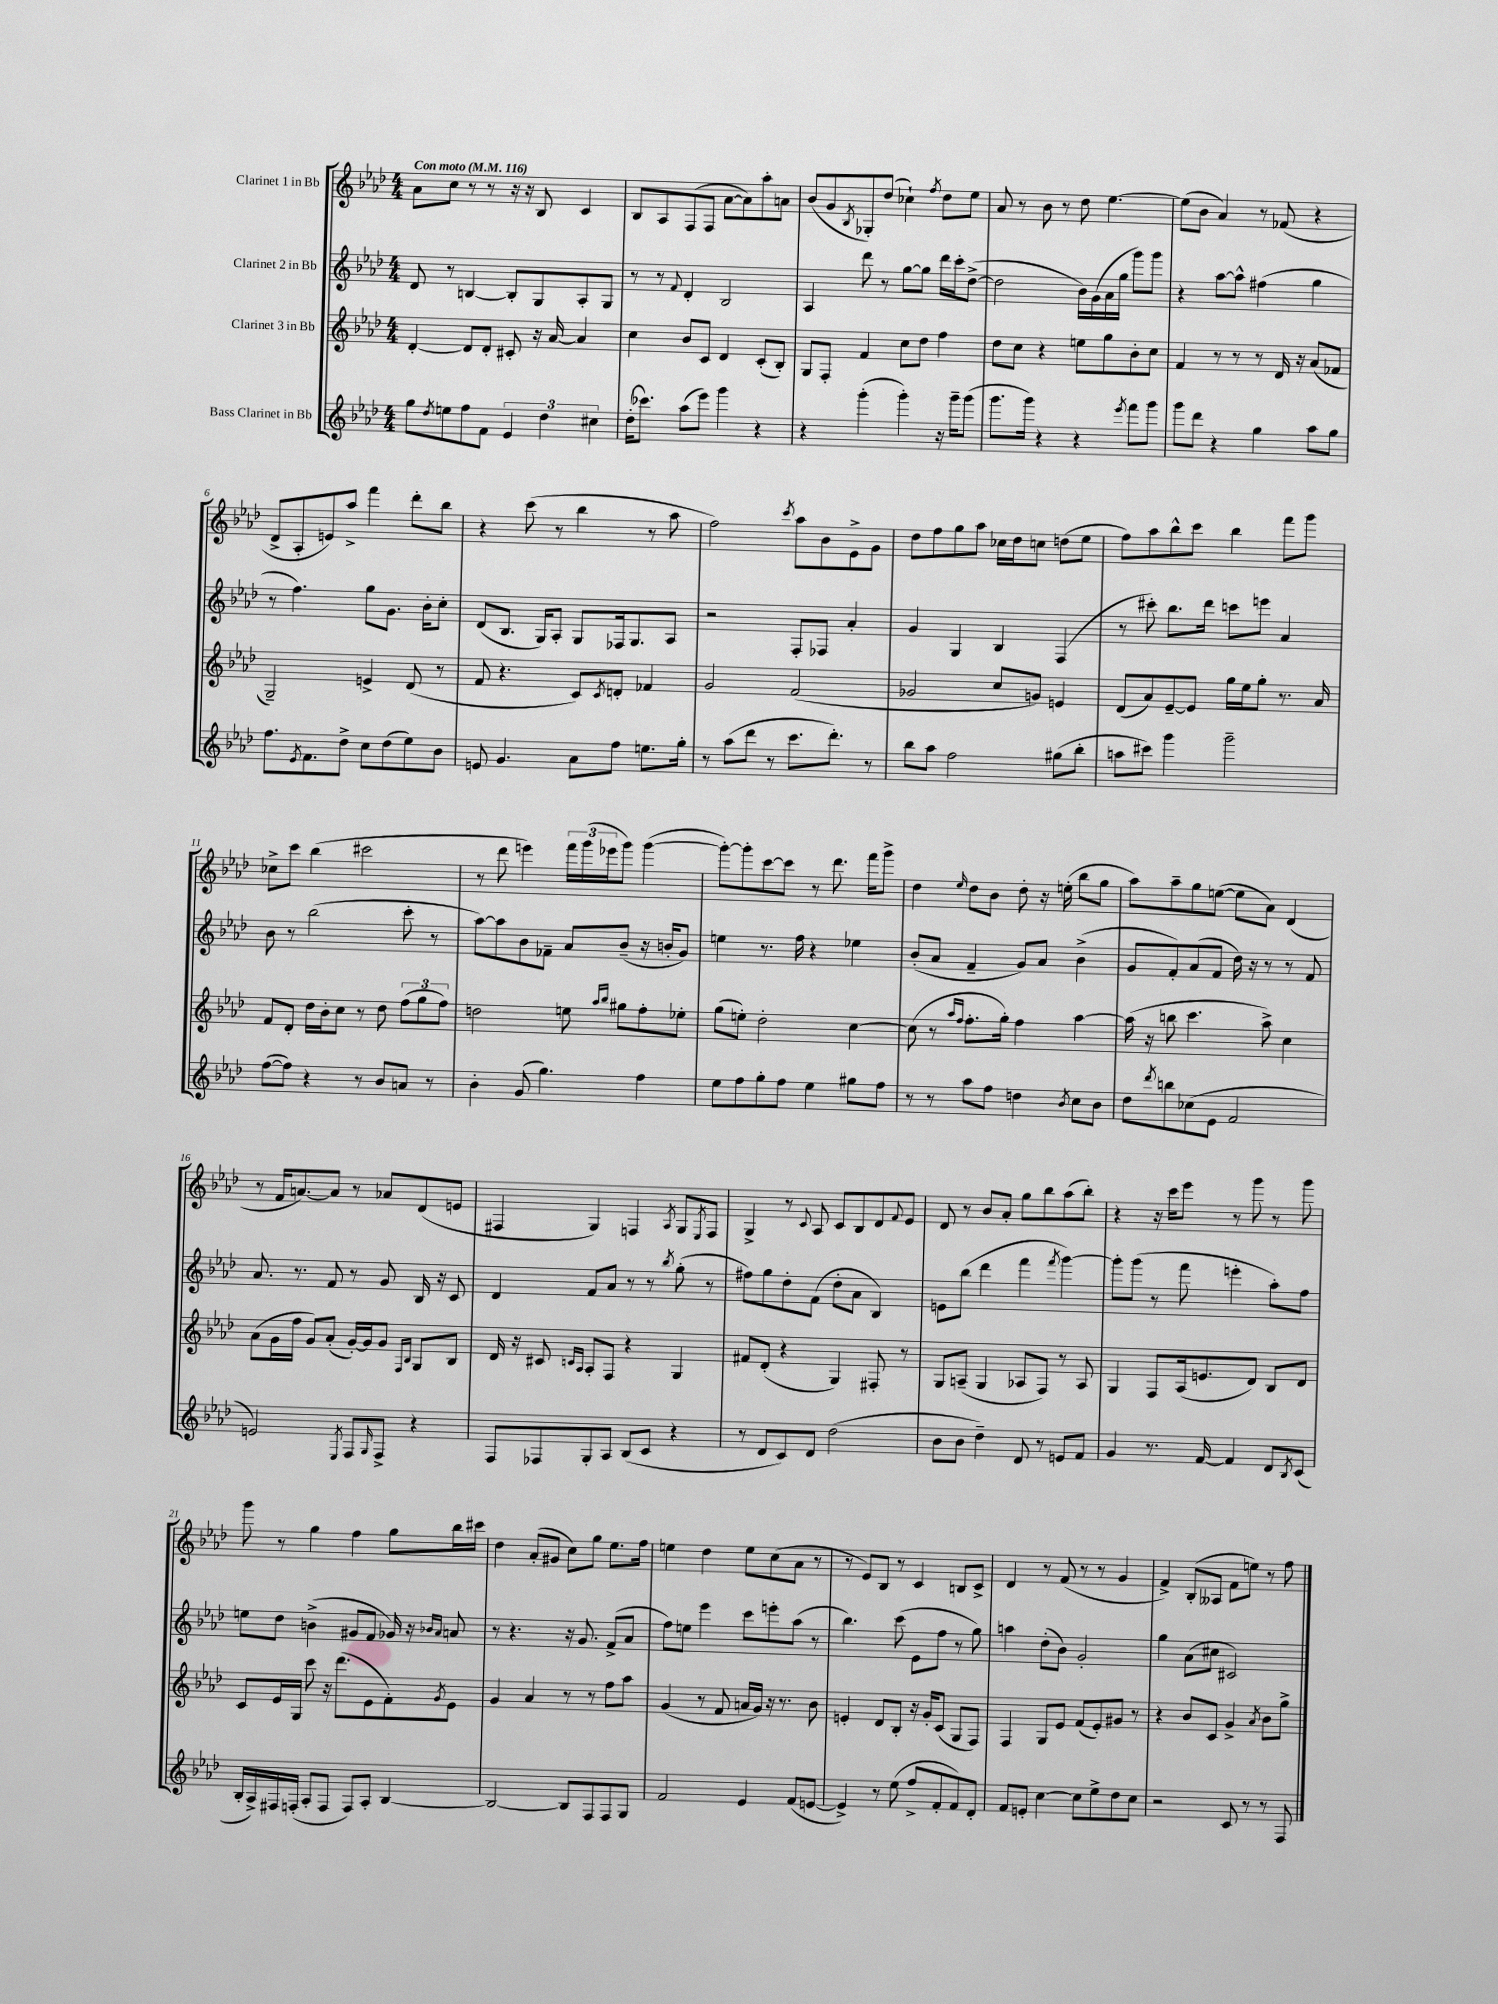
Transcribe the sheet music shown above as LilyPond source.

<<
\new StaffGroup <<
\new Staff = "s0" \with { instrumentName = "Clarinet 1 in Bb" } {
    \clef treble \key aes \major \numericTimeSignature \time 4/4 \tempo "Con moto" 4 = 116
    aes'8 c''8 r8 r8 r16 r16 bes8 c'4 |
    bes8 aes8 f8( f8 aes'8~ aes'8) aes''8-. a'8 |
    bes'8( g'8 \acciaccatura { bes8 } ges8-.) des''8( ces''4-!) \acciaccatura { f''8 } des''8 ees''8 |
    aes'8 r8 bes'8 r8 des''8 ees''4.~ |
    ees''8( bes'8 aes'4) r8 fes'8( r4 |
    des'8-> aes8-. e'8) aes''8-> f'''4 des'''8-. bes''8 |
    r4 c'''8( r8 bes''4 r8 aes''8 |
    f''2) \acciaccatura { c'''8 } aes''8 bes'8 ees'8-> g'8 |
    des''8 f''8 g''8 aes''8 ces''16 des''16 c''8 d''8( ees''8 |
    f''8) aes''8 bes''8-^ c'''8 bes''4 f'''8 g'''8 |
    ces''8-> c'''8 bes''4( cis'''2 |
    r8 des'''8 e'''4) \tuplet 3/2 { f'''16 g'''16( ees'''16 } g'''8) g'''4~( |
    g'''8~-.) g'''8-. c'''8~ c'''8 r8 des'''8. f'''16 g'''8-> |
    des''4 \grace { ees''16 } des''8 bes'8 des''8-. r16 e''16-.( bes''8 g''8 |
    aes''8) aes''8-- g''8 e''8~( e''8 aes'8) des'4( |
    r8 f'16 a'8.~) a'8 r8 aes'8 des'8( e'8 |
    fis4 g4) f4 \acciaccatura { aes8 } g8 \acciaccatura { ees8 } f8 |
    g4-> r8 \appoggiatura { c'8 } aes8 c'8 bes8 des'8 \appoggiatura { f'8 } ees'8 |
    des'8 r8 bes'8 aes'8-. g''8 bes''8 aes''8( bes''8-.) |
    r4 r16 c'''16 ees'''8 r8 g'''8 r8 g'''8 |
    g'''8 r8 g''4 f''4 g''8 bes''16 cis'''16 |
    des''4 aes'8-.( gis'8 c''8) g''8 ees''8. f''16 |
    e''4 des''4 e''8 c''8( aes'8 r8 |
    r8 ees'8) bes8 r8 c'4 b8 c'8-> |
    des'4 r8 f'8( r8 r8 g'4 |
    f'4->) bes8-.( aeses8 f'8 e''8) r8 f''8 \bar "|." |
}
\new Staff = "s1" \with { instrumentName = "Clarinet 2 in Bb" } {
    \clef treble \key aes \major \numericTimeSignature \time 4/4
    des'8 r8 b4~ b8-. g8 aes8-. g8 |
    r8 r8 \appoggiatura { f'8 } des'4-. bes2 |
    aes4 des'''8 r8 g''8~ g''8 des'''16 c'''16-. des''8~->( |
    des''2 bes'16) g'16( aes'16 g''16 g'''8) g'''8 |
    r4 aes''8~ aes''8-^ fis''4( g''4 |
    r8 f''4.) g''8 g'8. bes'16-. c''8-. |
    des'8( bes8. g16) aes8-. g8 fes16 g8. aes8 |
    r2 f8-. fes8 aes'4-. |
    g'4 g4 bes4 f4( |
    r8 cis'''8-.) bes''8. des'''16 c'''8 e'''8 aes'4 |
    bes'8 r8 bes''2( c'''8-. r8 |
    aes''8~) aes''8 bes'8 fes'8-- aes'8 bes'8--( r16 b'16-. g'8) |
    e''4 r8. f''16 r4 ees''4 |
    bes'8-.( aes'8 f'4-- g'8) aes'8 bes'4->( |
    g'8 f'8-.) aes'8( f'8 des''16) r16 r8 r8 f'8 |
    aes'8. r8. f'8 r8 g'8 bes16 r16 c'8 |
    des'4 f'8 aes'8 r8 r8 \acciaccatura { bes''8 } g''8-.( r8 |
    fis''8) g''8 des''8-. f'8( des''8-. aes'8 bes4) |
    e'8 bes''8( des'''4 f'''4 \acciaccatura { f'''8 } g'''4~) |
    g'''8-. g'''8( r8 f'''8 e'''4-. aes''8-.) f''8 |
    e''8 des''8 b'4->( gis'8 f'8 ges'16) r16 \grace { bes'16 aes'16 } a'8 |
    r8 r4. r16 g'8. f'8->( aes'8 |
    f''8) e''8 ees'''4 c'''8 e'''8-. aes''8( r8 |
    bes''4.) c'''8( ees'8 f''8 r8 g''8) |
    a''4 des''8-.( bes'8) g'2-. |
    g''4 aes'8( cis''8 cis'2) \bar "|." |
}
\new Staff = "s2" \with { instrumentName = "Clarinet 3 in Bb" } {
    \clef treble \key aes \major \numericTimeSignature \time 4/4
    des'4~-. des'8 des'8-. cis'8-. r16 aes'16~ aes'4 |
    c''4 bes'8 c'8 des'4 c'8-.( bes8-.) |
    g8 f8-. f'4 c''8 des''8 f''4 |
    des''8 c''8 r4 e''8 g''8 bes'8-. c''8 |
    f'4 r8 r8 r8 des'16 r16 aes'8( fes'8 |
    g2--) e'4-> des'8( r8 |
    f'8 r4. c'8) \acciaccatura { c'8 } d'8-. fes'4 |
    g'2 f'2( |
    ges'2 c''8 g'8) e'4 |
    des'8( aes'8) ees'8~-- ees'8 g''16 ees''16 g''8-. r8. aes'16 |
    f'8 des'8-. des''16 bes'16-. c''8 r8 des''8 \tuplet 3/2 { f''8( g''8 f''8) } |
    d''2 e''8 \grace { aes''16 bes''16 } gis''8 f''8-. ees''8-. |
    g''8( e''8-.) des''2-. c''4~ |
    c''8( r8 \grace { aes''16 f''16 } f''8.-. g''16-.) f''4 aes''4~ |
    aes''16( r16 b''8 c'''4. aes''8->) c''4 |
    aes'8( g'16 f''16 g'8) aes'8-.( g'16~-.) g'16 g'8 \grace { f16 bes16 } g8 bes8 |
    des'16 r16 cis'8 \grace { c'16 aes16 } aes8-. f8 r4 g4 |
    fis'8 des'8-.( r4 g4) fis8-. r8 |
    g8 a8--( g4 aes8 f8) r8 aes8 |
    g4 f8 aes16( e'8. des'8) bes8 des'8 |
    c'8 ees'16 g16 c'''8 r16 des'''8.( ees'8 f'8-.) \acciaccatura { g'8 } ees'8 |
    g'4 aes'4 r8 r8 f''8 aes''8 |
    g'4( r8 f'8 a'16 g'16) r16 r8. bes'8 |
    e'4-. des'8 bes8-. r16 g'16-. c'8( g8 f8) |
    f4 g8 ees'8 f'8( ees'8-.) gis'8 r8 |
    r4 bes'8 c'8 g'4-> \acciaccatura { aes'8 } bes'8 g''8-> \bar "|." |
}
\new Staff = "s3" \with { instrumentName = "Bass Clarinet in Bb" } {
    \clef treble \key aes \major \numericTimeSignature \time 4/4
    g''8 \acciaccatura { des''8 } e''8 f''8 f'8 \tuplet 3/2 { ees'4 des''4 cis''4 } |
    des''16-.( ces'''8.) aes''8( ees'''8) g'''4 r4 |
    r4 g'''4-.( g'''4-.) r16 g'''16-- g'''8( |
    g'''8. g'''16) r4 r4 \acciaccatura { ees'''8 } f'''8 g'''8 |
    g'''8 des'''8 r4 g''4 aes''8 g''8 |
    f''8. \acciaccatura { ees'8 } f'8. des''8-> c''8 des''8( ees''8) bes'8 |
    e'8 g'4. aes'8 f''8 e''8. g''16-. |
    r8 aes''8( des'''8 r8 c'''8. des'''8.-.) r8 |
    bes''8 aes''8 f''2 gis''8( bes''8-. |
    a''8 cis'''8) g'''4 g'''2-- |
    f''8~( f''8) r4 r8 bes'8 a'8 r8 |
    bes'4-. g'8( g''4.) f''4 |
    ees''8 f''8 g''8-. f''8 ees''4 gis''8 f''8 |
    r8 r8 aes''8 f''8 d''4 \acciaccatura { bes'8 } c''8 bes'8 |
    des''8 \acciaccatura { des'''8 } b''8 ces''8( ees'8 f'2 |
    e'2) \acciaccatura { ees8 } f8 \grace { g16 } f8-> r4 |
    f8 fes8 g8-. aes8 bes8( c'8 r4 |
    r8 des'8 c'8) des'8 des''2( |
    bes'8 bes'8 des''4--) des'8 r8 e'8 f'8 |
    g'4 r8. f'16~ f'4 des'8 \acciaccatura { bes8 } c'8( |
    bes16-. aes16->) fis16 f16-.( aes8-. f8 f8) aes8-. bes4~ |
    bes2~ bes8 f8 f8 g8 |
    f'2 ees'4 f'8( e'8~ |
    e'4->) r8 ees''8( f''8-> f'8-. f'8) des'8-. |
    f'8 e'8-. c''4~ c''8 ees''8-> des''8 c''8 |
    r2 c'8 r8 r8 f8 \bar "|." |
}
>>
>>
